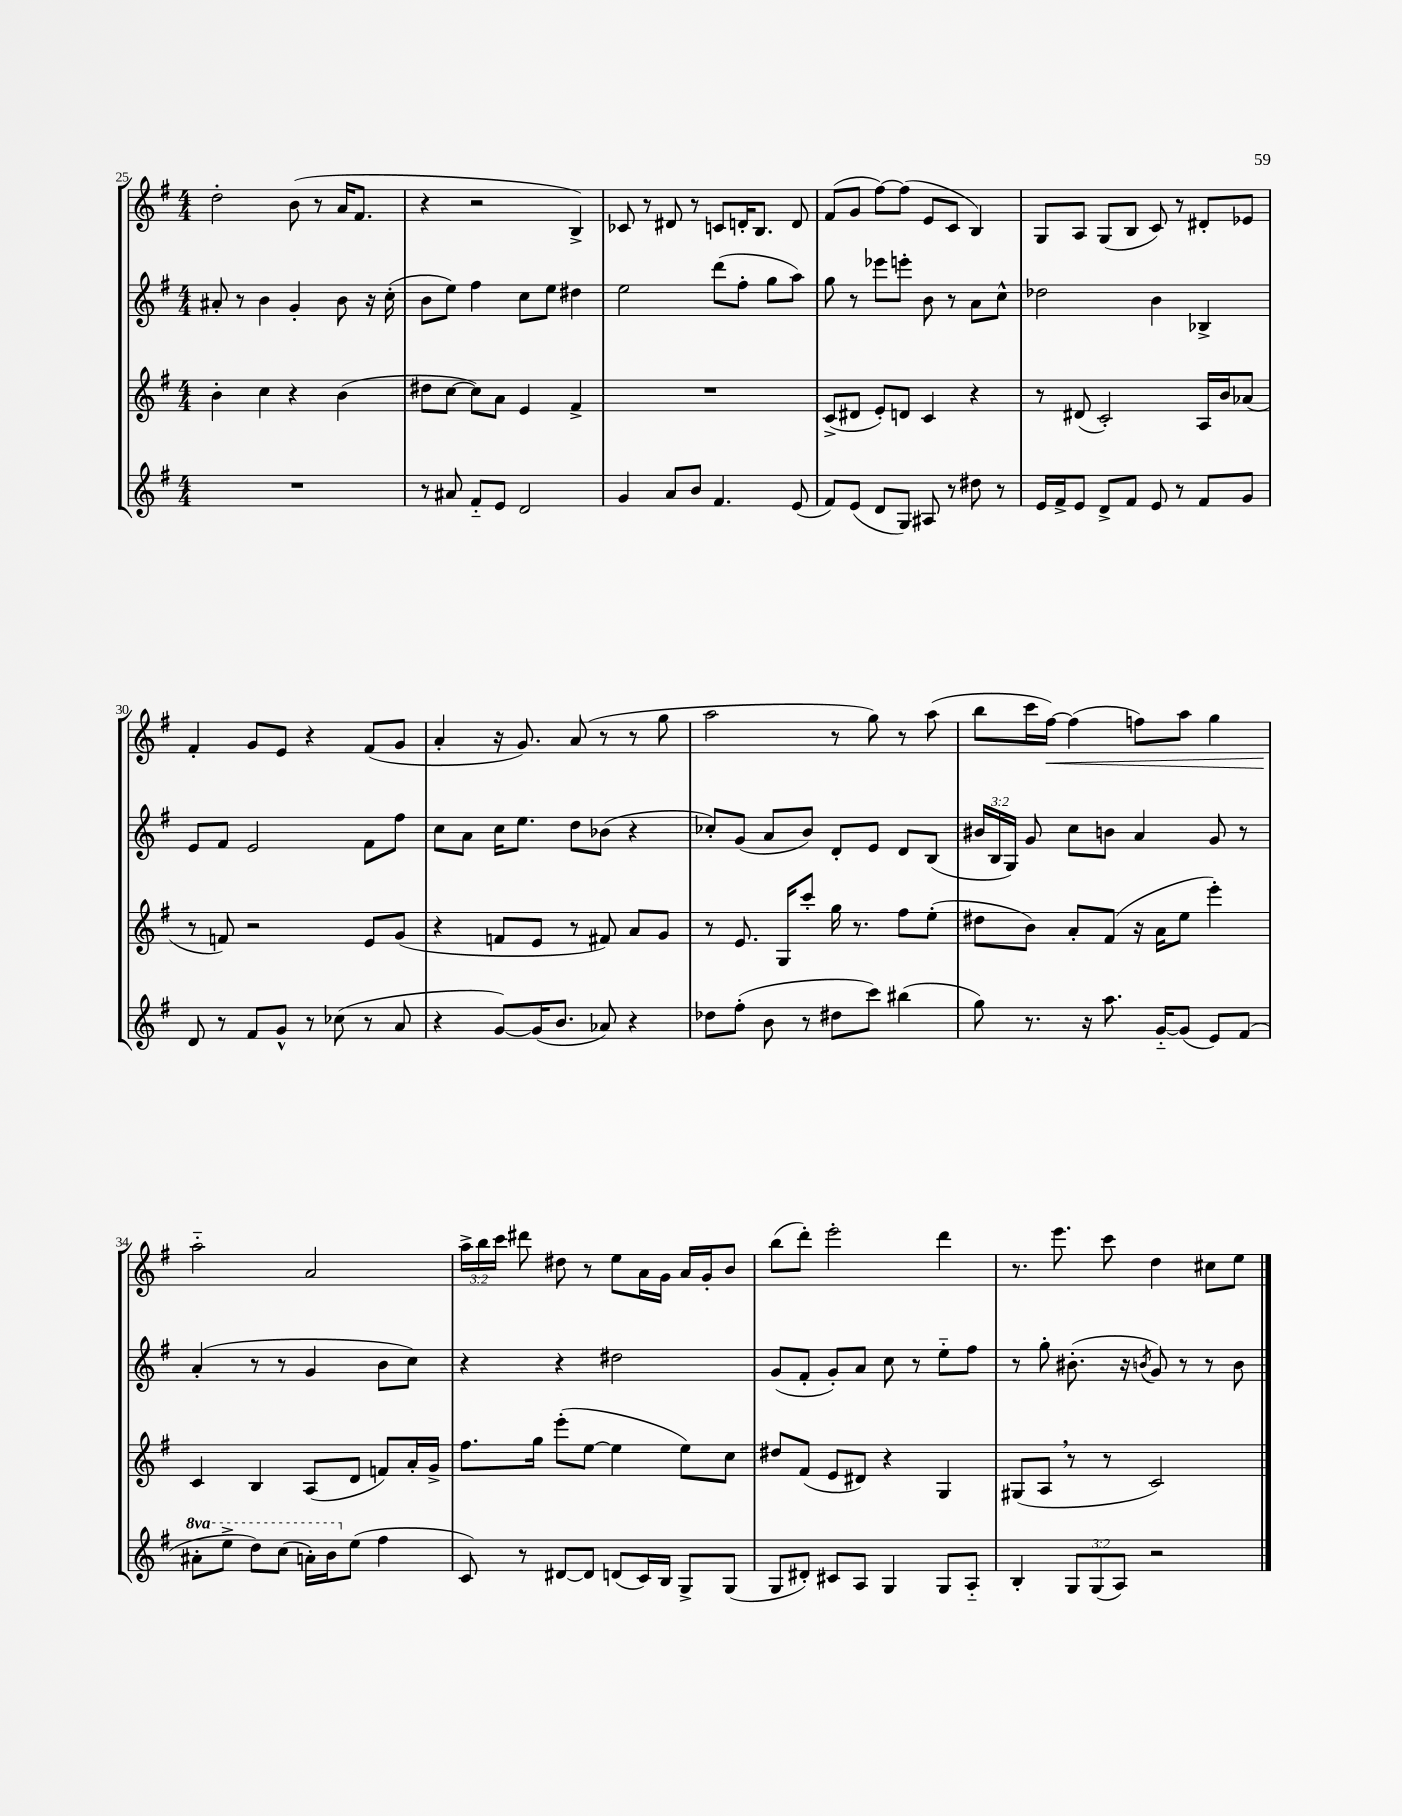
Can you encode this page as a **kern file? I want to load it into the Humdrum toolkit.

**kern	**kern	**kern	**kern
*staff4	*staff3	*staff2	*staff1
*clefG2	*clefG2	*clefG2	*clefG2
*k[f#]	*k[f#]	*k[f#]	*k[f#]
*M4/4	*M4/4	*M4/4	*M4/4
1r	4b'\	8a#'/	2dd'\
.	.	8r	.
.	4cc\	4b\	.
.	4r	4g'/	(8b\
.	.	.	8r
.	(4b\	8b\	16a/LK
.	.	.	8.f#/J
.	.	16r	.
.	.	(16cc'\	.
=	=	=	=
8r	8dd#\L	8b\L	4r
8a#/	[8cc\J	8ee\J)	.
8f#'~/L	8cc\]L)	4ff#\	2r
8e/J	8a\J	.	.
2d/	4e/	8cc\L	.
.	.	8ee\J	.
.	4f#^/	4dd#\	4B^/)
=	=	=	=
4g/	1r	2ee\	8c-/
.	.	.	8r
8a/L	.	.	8d#/
8b/J	.	.	8r
4.f#/	.	(8ddd\L	8c/L
.	.	8ff#'\J	16d'/K
.	.	.	8.B/J
.	.	8gg\L	.
(8e/	.	8aa\J)	8d/
=	=	=	=
8f#/L)	(8c^/L	8gg\	(8f#/L
(8e/J	8d#/J	8r	8g/J
8d/L	8e'/L)	8eee-\L	[8ff#\L)
8G/J)	8d/J	8eee'\J	(8ff#\]J
8A#/	4c/	8b\	8e/L
8r	.	8r	8c/J
8dd#\	4r	8a\L	4B/)
8r	.	8cc^^\J	.
=	=	=	=
16e/LL	8r	2dd-\	8G/L
16f#^/J	.	.	.
8e/J	(8d#/	.	8A/J
8d^/L	2c'/)	.	(8G/L
8f#/J	.	.	8B/J
8e/	.	4b\	8c/)
8r	.	.	8r
8f#/L	16A/LL	4B-^/	8d#'/L
.	16b/J	.	.
8g/J	(8a-/J	.	8e-/J
=	=	=	=
8d/	8r	8e/L	4f#'/
8r	8f/)	8f#/J	.
8f#/L	2r	2e/	8g/L
8g^^/J	.	.	8e/J
8r	.	.	4r
(8cc-\	.	.	.
8r	8e/L	8f#\L	(8f#/L
8a/	(8g/J	8ff#\J	8g/J
=	=	=	=
4r	4r	8cc\L	4a'/
.	.	8a\J	.
[8g/L)	8f/L	16cc\LK	16r
.	.	8.ee\J	8.g/)
(16g/]K	8e/J	.	.
8.b/J	.	.	.
.	8r	8dd\L	(8a/
8a-/)	8f#/)	(8b-\J	8r
4r	8a/L	4r	8r
.	8g/J	.	8gg\
=	=	=	=
8dd-\L	8r	8cc-'/L)	2aa\
(8ff#'\J	8.e/	(8g/J	.
8b\	.	8a/L	.
.	16G/LK	.	.
8r	8ccc'/J	8b/J)	.
8dd#\L	16gg\	8d'/L	8r
.	8.r	.	.
8ccc\J)	.	8e/J	8gg\)
(4bb#\	8ff#\L	8d/L	8r
.	(8ee'\J	(8B/J	(8aa\
=	=	=	=
8gg\)	8dd#\L	24b#/LL	8bb\L
.	.	24B/	.
.	.	24G/JJ)	.
8.r	8b\J)	8g/	16ccc\L
.	.	.	[16ff#\JJ)
.	8a'/L	8cc\L	(4ff#\]
16r	.	.	.
8.aa\	(8f#/J	8b\J	.
.	16r	4a/	8ff\L)
[16g'~/LK	16a\LK	.	.
(8g/]J	8ee\J	.	8aa\J
8e/L)	4eee'\)	8g/	4gg\
(8f#/J	.	8r	.
=	=	=	=
8aa#'\L	4c/	(4a'/	2aa'~\
8eee^\J	.	.	.
8ddd\L)	4B/	8r	.
(8ccc\J	.	8r	.
16aa'\LL)	(8A/L	4g/	2a/
16bb\J	.	.	.
(8ee\J	8d/J	.	.
4ff#\	8f/L)	8b\L	.
.	16a'/L	8cc\J)	.
.	16g^/JJ	.	.
=	=	=	=
8c/)	8.ff#\L	4r	24aa^\LL
.	.	.	24bb\
.	.	.	24ccc\JJ
8r	.	.	8ddd#\
.	16gg\Jk	.	.
[8d#/L	(8eee'\L	4r	8dd#\
8d#/]J	[8ee\J	.	8r
(8d/L	4ee\]	2dd#\	8ee\L
16c/L)	.	.	16a\L
16B/JJ	.	.	16g\JJ
8G^/L	8ee\L)	.	16a/LL
.	.	.	16g'/J
(8G/J	8cc\J	.	8b/J
=	=	=	=
8G/L	8dd#/L	(8g/L	(8bb\L
8d#'/J)	(8f#/J	8f#'/J	8ddd'\J)
8c#/L	8e/L	8g'/L)	2eee'\
8A/J	8d#/J)	8a/J	.
4G/	4r	8cc\	.
.	.	8r	.
8G/L	4G/	8ee'~\L	4ddd\
8A'~/J	.	8ff#\J	.
=	=	=	=
4B'/	(8G#/L	8r	8.r
.	8A/J	8gg'\	.
.	.	.	8.eee\
12G/L	8r	(8.b#'\	.
(12G/	.	.	.
.	8r	.	8ccc\
12A/J)	.	.	.
.	.	16r	.
.	.	8qb/	.
2r	2c/)	8g/)	4dd\
.	.	8r	.
.	.	8r	8cc#\L
.	.	8b\	8ee\J
==	==	==	==
*-	*-	*-	*-
